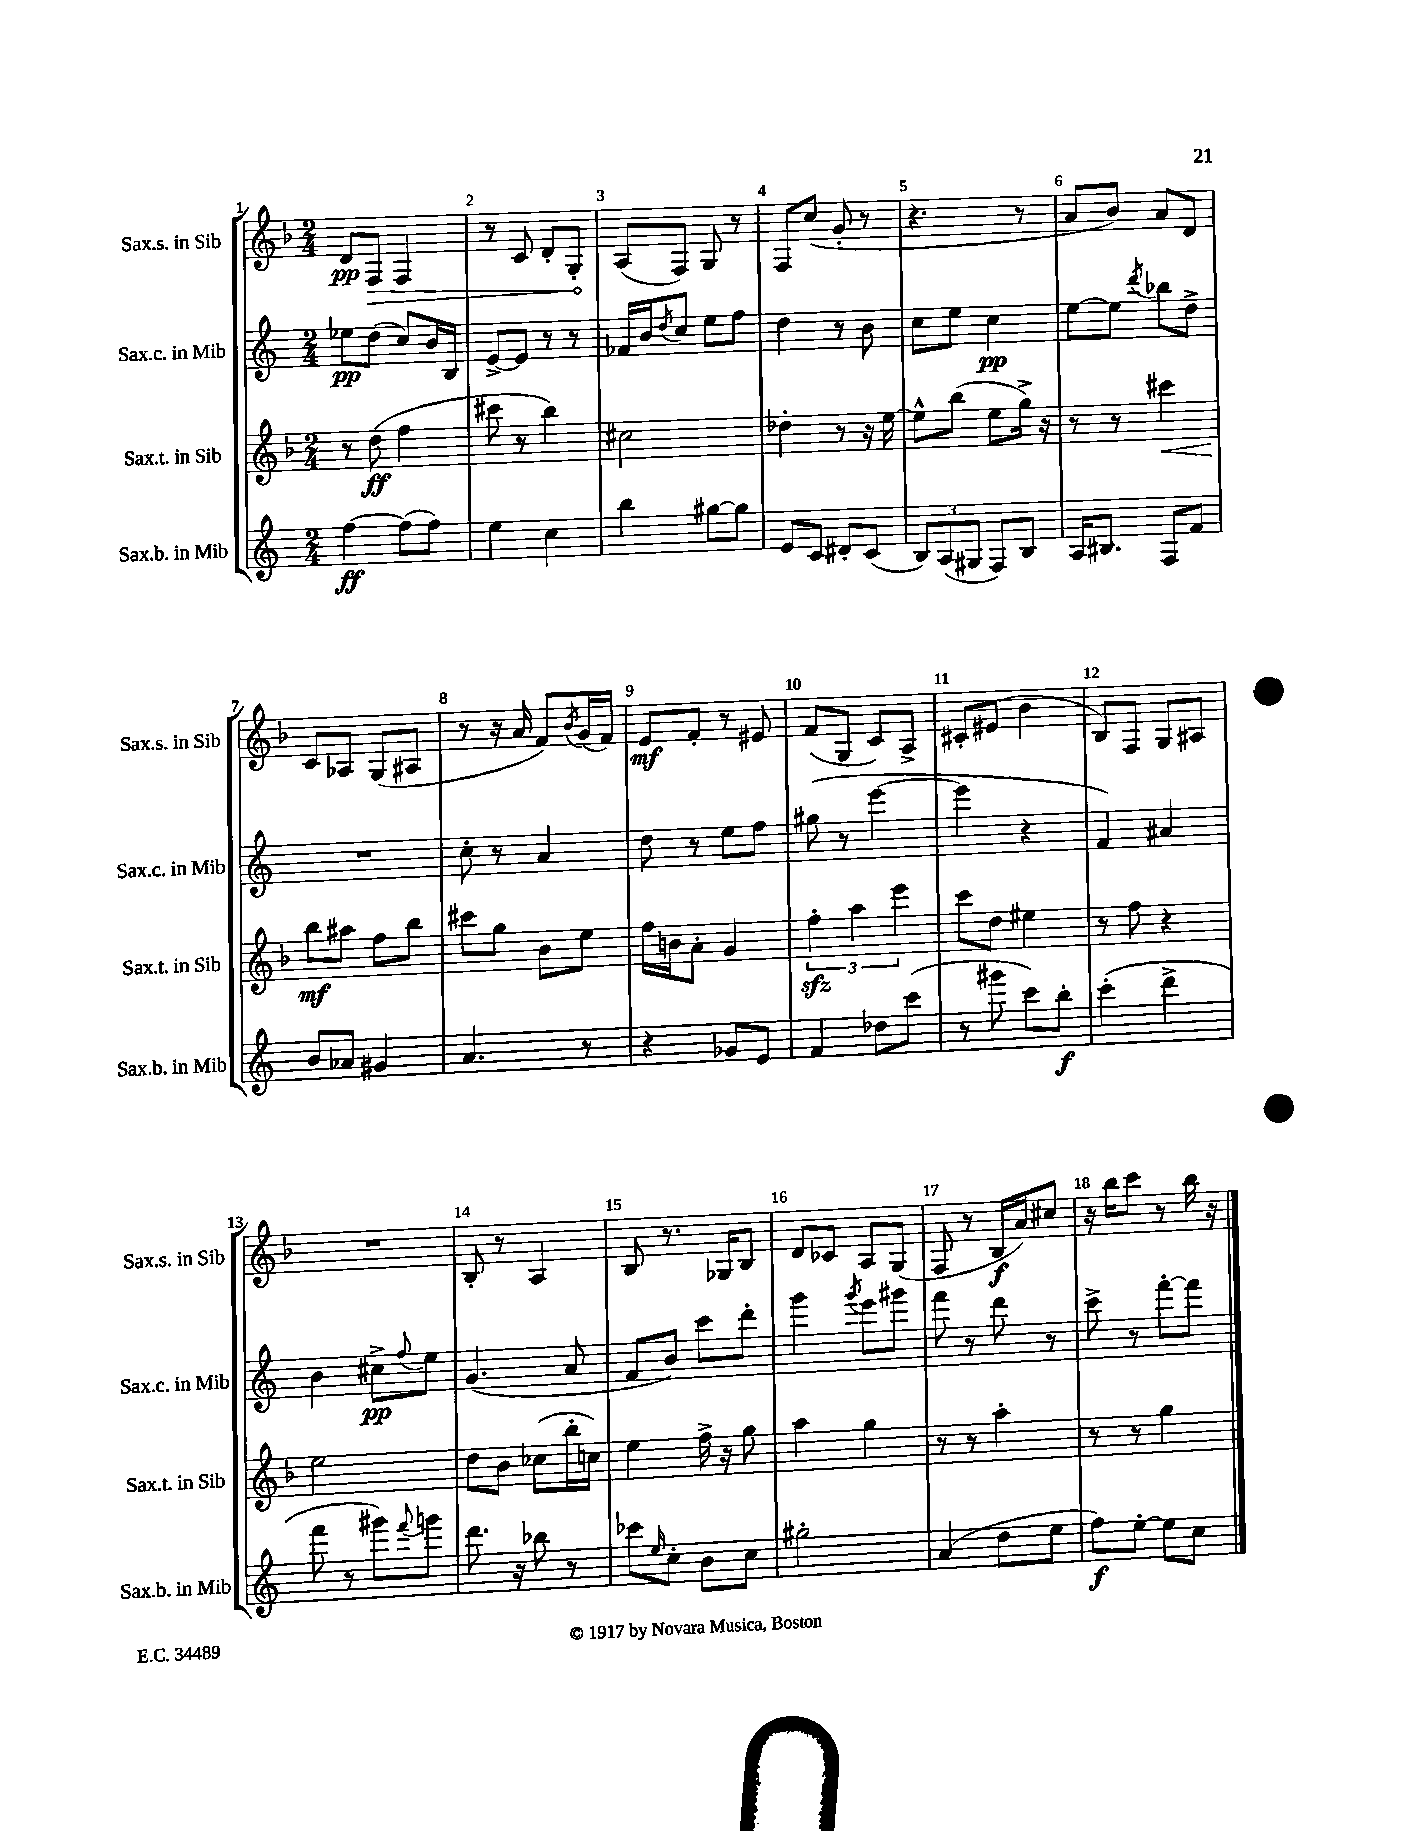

**kern	**dynam	**kern	**dynam	**kern	**dynam	**kern	**dynam
*part4	*part4	*part3	*part3	*part2	*part2	*part1	*part1
*staff4	*staff4	*staff3	*staff3	*staff2	*staff2	*staff1	*staff1
*I"Sax.b. in Mib	*	*I"Sax.t. in Sib	*	*I"Sax.c. in Mib	*	*I"Sax.s. in Sib	*
*I'Sax.b. in Mib	*	*I'Sax.t. in Sib	*	*I'Sax.c. in Mib	*	*I'Sax.s. in Sib	*
*clefG2	*	*clefG2	*	*clefG2	*	*clefG2	*
*k[]	*	*k[b-]	*	*k[]	*	*k[b-]	*
*M2/4	*	*M2/4	*	*M2/4	*	*M2/4	*
=1	=1	=1	=1	=1	=1	=1	=1
[4ff\	ff	8r	.	8ee-X\L	pp	8d/L	pp
!	!	!	!	!	!	!	!LO:HP:b
.	.	(8dd\	ff	(8dd\J	.	8F/J	>
(8ff\L]	.	4ff\	.	8cc/L)	.	4F/	.
8ff\J)	.	.	.	16b/L	.	.	.
.	.	.	.	16B/JJ	.	.	.
=2	=2	=2	=2	=2	=2	=2	=2
4ee\	.	8ccc#X\	.	[8e^/L	.	8r	.
.	.	8r	.	8e/J]	.	8c/	.
4cc\	.	4bb-\)	.	8r	.	8d'/L	.
.	.	.	.	8r	.	8G'/J	.
.	.	.	.	.	.	.	]
=3	=3	=3	=3	=3	=3	=3	=3
4bb\	.	2cc#X\	.	16f-X/LL	.	(8A/L	.
.	.	.	.	16b/J	.	.	.
.	.	.	.	8qdd/	.	.	.
.	.	.	.	8cc/J	.	8F/J)	.
[8gg#X\L	.	.	.	8ee\L	.	8G/	.
8gg#\J]	.	.	.	8ff\J	.	8r	.
=4	=4	=4	=4	=4	=4	=4	=4
8e/L	.	4dd-X'\	.	4dd\	.	8F/L	.
8c/J	.	.	.	.	.	(8cc/J	.
8d#X'/L	.	8r	.	8r	.	8g'/	.
(8c/J	.	16r	.	8b\	.	8r	.
.	.	[16ee\	.	.	.	.	.
=5	=5	=5	=5	=5	=5	=5	=5
12B/L)	.	8ee^^\L]	.	8cc\L	.	4.r	.
(12A/	.	.	.	.	.	.	.
.	.	(8bb-\J	.	8ee\J	.	.	.
12G#X/J	.	.	.	.	.	.	.
8F/L)	.	8ee\L	.	4cc\	pp	.	.
8B/J	.	16gg^\Jk)	.	.	.	8r	.
.	.	16r	.	.	.	.	.
=6	=6	=6	=6	=6	=6	=6	=6
16A/KL	.	8r	.	[8ee\L	.	8a/L	.
8.B#X/J	.	.	.	.	.	.	.
.	.	8r	.	8ee\J]	.	8b-/J)	.
.	.	.	.	8qddd/	.	.	.
!	!	!	!LO:HP:b	!	!	!	!
8F/L	.	4ccc#X\	<	8bb-X\L	.	8a/L	.
8f/J	.	.	.	8dd^\J	.	8d/J	.
!!LO:LB:g=z
=7	=7	=7	=7	=7	=7	=7	=7
8b/L	.	8bb-\L	mf	2r	.	8c/L	.
8a-X/J	.	8aa#X\J	[	.	.	8A-X/J	.
4g#X/	.	8ff\L	.	.	.	(8G/L	.
.	.	8bb-\J	.	.	.	8A#X/J	.
=8	=8	=8	=8	=8	=8	=8	=8
4.a/	.	8ccc#X\L	.	8cc'\	.	8r	.
.	.	8gg\J	.	8r	.	16r	.
.	.	.	.	.	.	16a/	.
.	.	8b-\L	.	4a/	.	8f/L)	.
.	.	.	.	.	.	8qb-/	.
8r	.	8ee\J	.	.	.	(16g/L	.
.	.	.	.	.	.	16f/JJ)	.
=9	=9	=9	=9	=9	=9	=9	=9
4r	.	16ff\LL	.	8dd\	.	8e/L	mf
.	.	16bn\J	.	.	.	.	.
.	.	8a'\J	.	8r	.	8f'/J	.
8g-X/L	.	4g/	.	8ee\L	.	8r	.
8e/J	.	.	.	8ff\J	.	8e#X/	.
=10	=10	=10	=10	=10	=10	=10	=10
4f/	.	6ffzz'\	.	(8gg#X\	.	(8f/L	.
.	.	.	.	8r	.	8G/J	.
.	.	6aa\	.	.	.	.	.
8dd-X\L	.	.	.	[4eee\	.	8c/L)	.
.	.	6eee\	.	.	.	.	.
(8ccc\J	.	.	.	.	.	8A^/J	.
=11	=11	=11	=11	=11	=11	=11	=11
8r	.	8ccc\L	.	4eee\]	.	8c#X'/L	.
8ggg#X\	.	8dd\J	.	.	.	(8e#X/J	.
8ccc\L)	.	4ee#X\	.	4r	.	4b-\	.
8bb'\J	f	.	.	.	.	.	.
=12	=12	=12	=12	=12	=12	=12	=12
(4ccc'\	.	8r	.	4f/)	.	8B-/L)	.
.	.	8ff\	.	.	.	8F/J	.
4ddd^\	.	4r	.	4a#X/	.	8G/L	.
.	.	.	.	.	.	8A#X/J	.
!!LO:LB:g=z
=13	=13	=13	=13	=13	=13	=13	=13
8fff\	.	2ee\	.	4b\	.	2r	.
8r	.	.	.	.	.	.	.
8ggg#X\L)	.	.	.	8cc#X^\L	pp	.	.
8qqfff/	.	.	.	8qqff/	.	.	.
8gggn\J	.	.	.	8ee\J	.	.	.
=14	=14	=14	=14	=14	=14	=14	=14
8.ddd\	.	8dd\L	.	(4.g/	.	8B-'/	.
.	.	8b-\J	.	.	.	8r	.
16r	.	.	.	.	.	.	.
8bb-X\	.	(8cc-X\L	.	.	.	4A/	.
8r	.	16bb-'\L	.	8a/	.	.	.
.	.	16ccn\JJ)	.	.	.	.	.
=15	=15	=15	=15	=15	=15	=15	=15
8ccc-X\L	.	4ee\	.	8f/L	.	8B-/	.
16qqee/	.	.	.	.	.	.	.
8cc'\J	.	.	.	8b/J)	.	8.r	.
8b\L	.	16ff^\	.	8ccc\L	.	.	.
.	.	16r	.	.	.	16G-X/KL	.
8cc\J	.	8gg\	.	8ddd'\J	.	8B-/J	.
=16	=16	=16	=16	=16	=16	=16	=16
2gg#X'\	.	4aa\	.	4ggg\	.	8d/L	.
.	.	.	.	.	.	8c-X/J	.
.	.	.	.	8qggg/	.	.	.
.	.	4gg\	.	8eee\L	.	8A/L	.
.	.	.	.	8ggg#X\J	.	(8G/J	.
=17	=17	=17	=17	=17	=17	=17	=17
(4a/	.	8r	.	8fff\	.	8F/	.
.	.	8r	.	8r	.	8r	.
8dd\L	.	4aa'\	.	8ddd\	.	16B-/LL	f
.	.	.	.	.	.	16a/J)	.
8ee\J	.	.	.	8r	.	8cc#X/J	.
=18	=18	=18	=18	=18	=18	=18	=18
8ff\L)	f	8r	.	8ccc^\	.	16r	.
.	.	.	.	.	.	16bb-\KL	.
[8ee'\J	.	8r	.	8r	.	8ccc\J	.
8ee\L]	.	4gg\	.	[8fff'\L	.	8r	.
8cc\J	.	.	.	8fff\J]	.	16bb-\	.
.	.	.	.	.	.	16r	.
==	==	==	==	==	==	==	==
*-	*-	*-	*-	*-	*-	*-	*-
